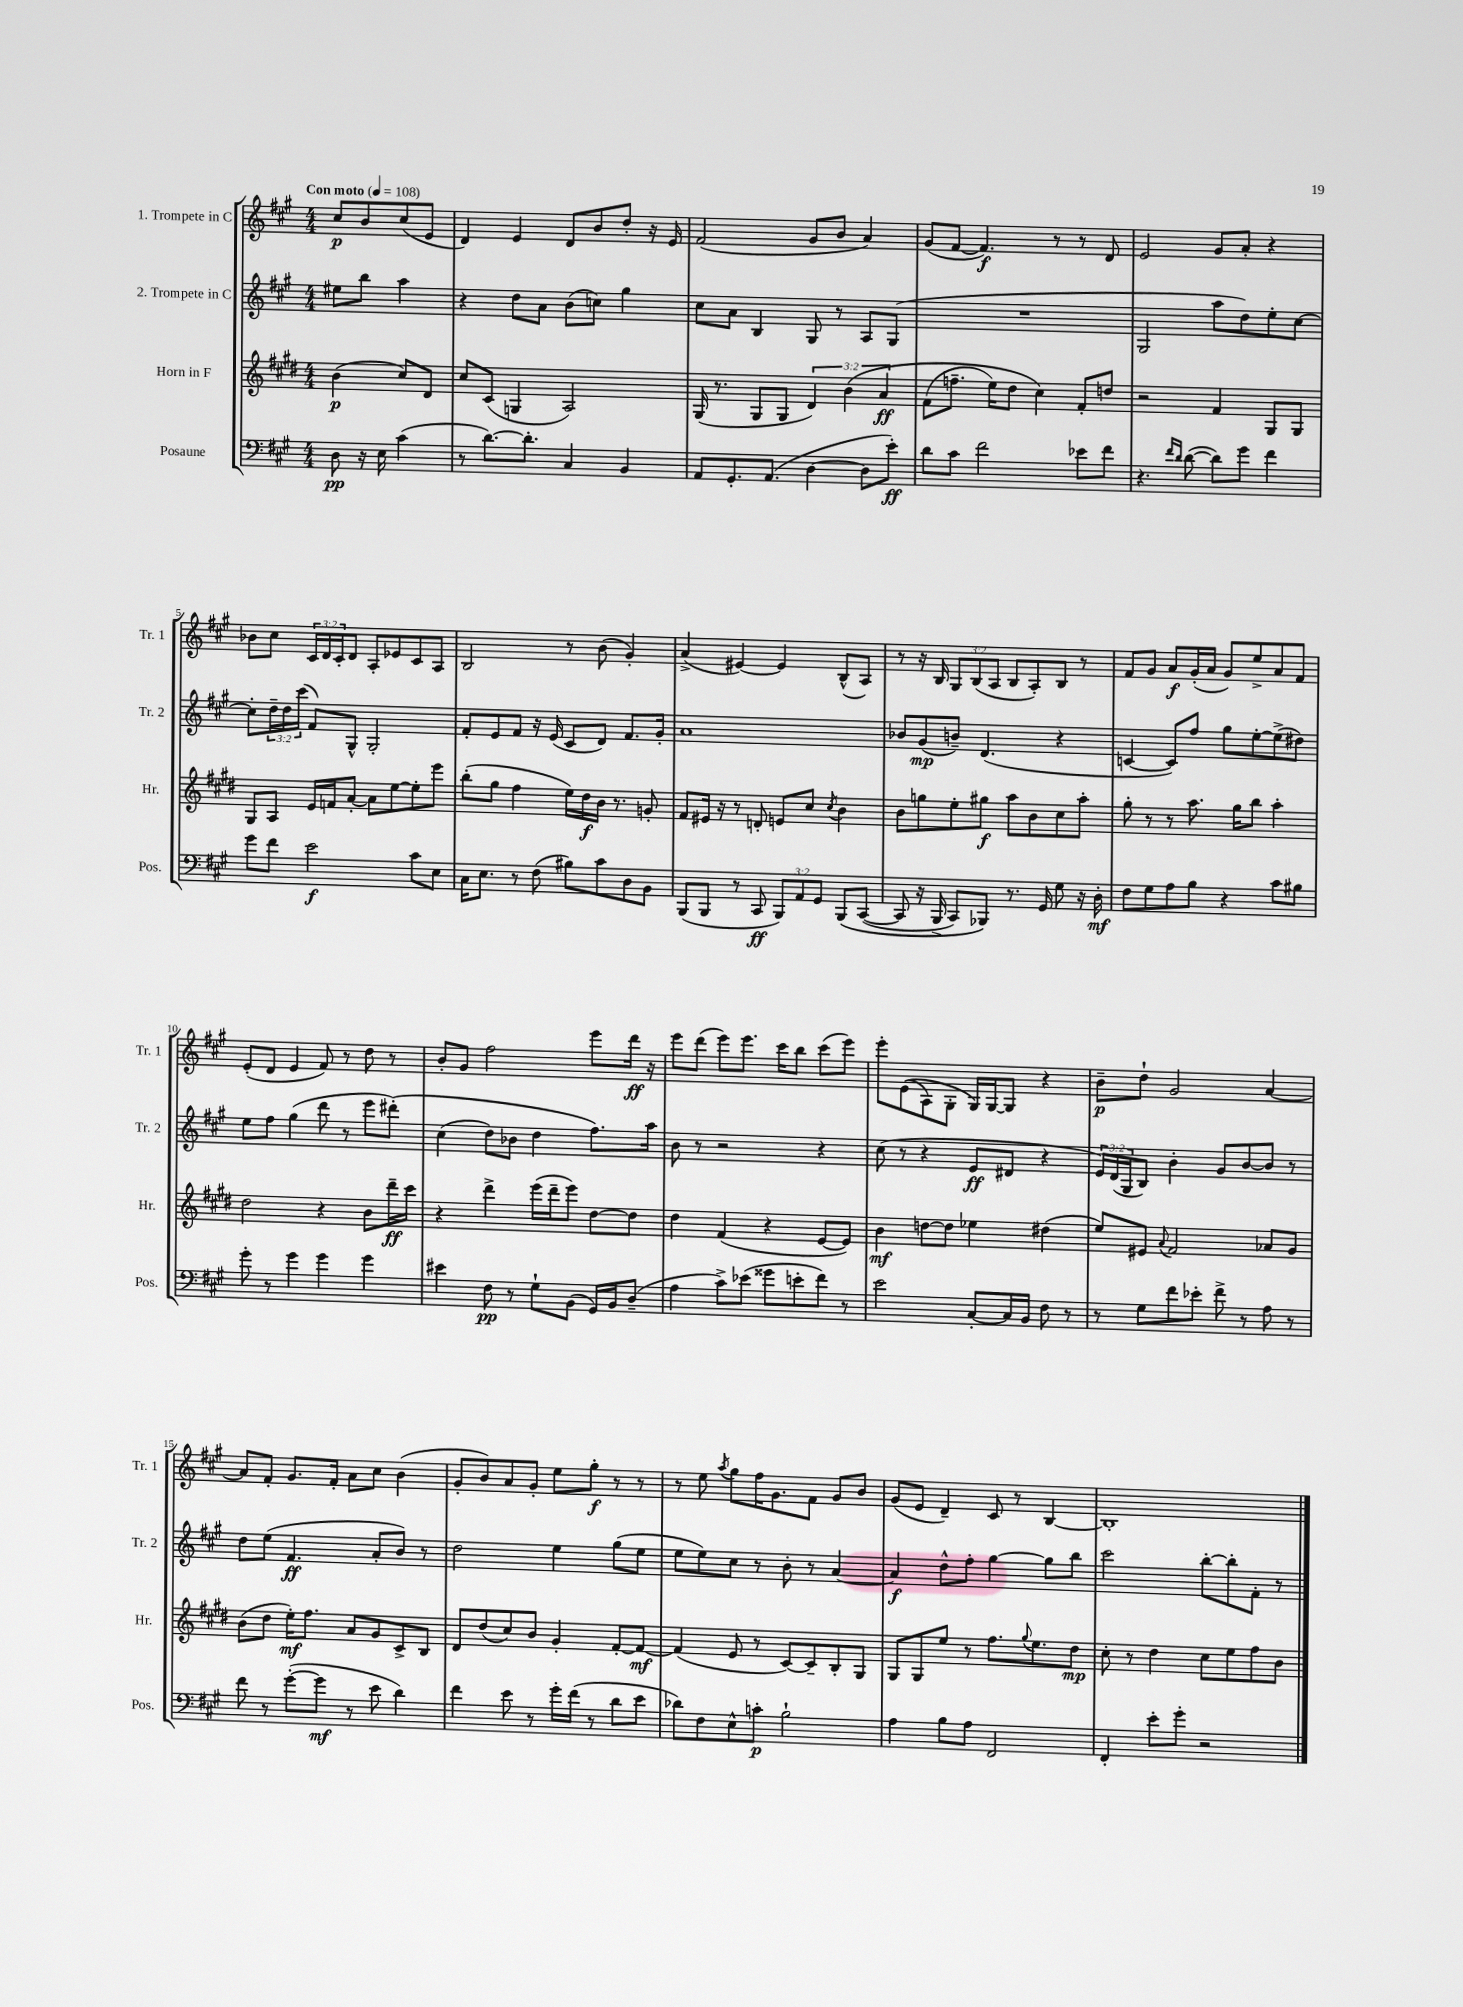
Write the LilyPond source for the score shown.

<<
\new StaffGroup <<
\new Staff = "s0" \with { instrumentName = "1. Trompete in C" shortInstrumentName = "Tr. 1" } {
    \clef treble \key a \major \numericTimeSignature \time 4/4 \override Staff.TupletNumber.text = #tuplet-number::calc-fraction-text \partial 2 \tempo "Con moto" 4 = 108
    cis''8\p b'8 cis''8( e'8 |
    d'4) e'4 d'8 b'8 d''8-. r16 e'16 |
    fis'2( gis'8 b'8 a'4) |
    gis'8( fis'8~ fis'4.\f) r8 r8 d'8 |
    e'2 gis'8 a'8-. r4 |
    bes'8 cis''8 \tuplet 3/2 { cis'16 d'16 cis'16-. } d'8 a8-. ees'8 cis'8 a8 |
    b2 r8 b'8( gis'4-.) |
    a'4->( eis'4~) eis'4 b8-^( a8) |
    r8 r16 b16 \tuplet 3/2 { gis8 b8( a8 } b8 a8-.) b8 r8 |
    fis'8 gis'8 a'8\f gis'16-.( a'16 gis'8) e''8-> a'8 fis'8 |
    e'8-.( d'8 e'4 fis'8) r8 d''8 r8 |
    b'8-. gis'8 fis''2 e'''8 d'''16\ff r16 |
    e'''8 d'''8( e'''8) e'''8. cis'''16 b''8 cis'''8( e'''8) |
    e'''8-. e'8(\( a8) gis8-. gis16\) gis16~ gis8 r4 |
    b'8--\p d''8-! gis'2 a'4~ |
    a'8 fis'8-. gis'8. fis'16-. a'8 cis''8 b'4( |
    gis'8-. b'8) a'8 gis'8-. e''8 gis''8-.\f r8 r8 |
    r8 e''8 \acciaccatura { a''8 } gis''8 fis''16 gis'8. fis'8 gis'8 b'8 |
    gis'8( e'8 d'4--) cis'8 r8 b4~ |
    b1-. \bar "|." |
}
\new Staff = "s1" \with { instrumentName = "2. Trompete in C" shortInstrumentName = "Tr. 2" } {
    \clef treble \key a \major \numericTimeSignature \time 4/4 \override Staff.TupletNumber.text = #tuplet-number::calc-fraction-text \partial 2
    eis''8 b''8 a''4 |
    r4 d''8 a'8 b'8( c''8) gis''4 |
    cis''8 a'8 b4 gis8 r8 a8 gis8( |
    R1 |
    gis2 a''8 d''8) e''8-. cis''8~ |
    cis''8-. \tuplet 3/2 { d''16-- d''16 cis'''16( } fis'8) gis8-^ gis2-. |
    fis'8-. e'8 fis'8 r16 e'16( cis'8 d'8) fis'8. gis'16-. |
    a'1 |
    bes'8 gis'8\mp( b'8--) d'4.( r4 |
    c'4~ c'8) fis''8 gis''8 e''8~-. e''8->( dis''8) |
    e''8 fis''8 gis''4( d'''8 r8 e'''8 dis'''8-.)\( |
    cis''4( d''8) bes'8 d''4 fis''8.\) a''16 |
    b'8 r8 r2 r4 |
    cis''8( r8 r4 e'8\ff dis'8 r4 |
    \tuplet 3/2 { e'16) d'16( gis16 } b8) b'4-. gis'8 b'8~ b'8 r8 |
    d''8 e''8( fis'4.\ff a'8-. b'8) r8 |
    d''2 e''4 gis''8( e''8 |
    e''8 e''8) cis''8 r8 b'8-. r8 a'4~ |
    a'4\f d''8-^ fis''8-. gis''4~ gis''8 b''8 |
    cis'''2 b''8~-. b''8-. fis'8-. r8 \bar "|." |
}
\new Staff = "s2" \with { instrumentName = "Horn in F" shortInstrumentName = "Hr." } {
    \clef treble \key e \major \numericTimeSignature \time 4/4 \override Staff.TupletNumber.text = #tuplet-number::calc-fraction-text \partial 2
    b'4\p( cis''8) dis'8 |
    cis''8 cis'8( g4 a2) |
    gis16( r8. gis8 gis8 \tuplet 3/2 { dis'4) b'4\( a'4\ff } |
    fis'8( f''8.-- e''16) dis''8 cis''4\) fis'8-. d''8 |
    r2 fis'4 gis8 gis8 |
    gis8 a8 e'16 f'16 a'8~-. a'8 e''8~ e''8-. e'''8 |
    b''8-.( gis''8 fis''4 e''16) dis''16\f b'16 r8. g'8-. |
    fis'8 eis'16 r16 r8 d'8-. e'8 cis''8 \acciaccatura { cis''8 } b'4 |
    b'8 g''8 e''8-. gis''8\f a''8 b'8 cis''8 a''8-. |
    gis''8-. r8 r8 a''8. gis''16 b''8 a''4-. |
    dis''2 r4 b'8 dis'''16--\ff cis'''16 |
    r4 dis'''4-> e'''16( dis'''16-- e'''8) dis''8~ dis''8 |
    dis''4 fis'4( r4 e'8~ e'8) |
    b'4\mf d''8~ d''8 ees''4 dis''4( |
    e''8) eis'8 \appoggiatura { a'8 } fis'2 aes'8 gis'8 |
    b'8( dis''8 e''16-.\mf) fis''8. a'8 gis'8 cis'8-> b8 |
    dis'8 dis''8( cis''8) b'8 gis'4-. fis'8~-. fis'8~\mf |
    fis'4( e'8 r8 cis'8~) cis'8-- b8-. gis8 |
    gis8 gis8 e''8 r8 fis''8. \appoggiatura { gis''8 } e''8. dis''8\mp |
    cis''8-. r8 dis''4 cis''8 e''8 fis''8 b'8 \bar "|." |
}
\new Staff = "s3" \with { instrumentName = "Posaune" shortInstrumentName = "Pos." } {
    \clef bass \key a \major \numericTimeSignature \time 4/4 \override Staff.TupletNumber.text = #tuplet-number::calc-fraction-text \partial 2
    d8\pp r16 e16 cis'4( |
    r8 d'8.~) d'8.-. cis4 b,4 |
    a,8 gis,8.-. a,8.( d4~ d8 e'8-.\ff) |
    d'8 cis'8 fis'2 ees'8 fis'8 |
    r4. \grace { fis'16 d'16 } d'8~( d'8) gis'8 fis'4 |
    gis'8 fis'8 e'2\f cis'8 e8 |
    cis16 e8. r8 fis8( bis8) cis'8 d8 b,8 |
    b,,8( b,,8 r8 cis,8\ff \tuplet 3/2 { b,,8) a,8 gis,8 } b,,8\( cis,8~( |
    cis,8 r16 b,,16-> cis,8) bes,,8\) r8. gis,16 gis8 r16 d16-.\mf |
    fis8 gis8 a8 b8 r4 cis'8 bis8 |
    gis'8-. r8 gis'4 gis'4 gis'4 |
    eis'4 fis8\pp r8 gis8-! b,8( gis,16) b,16 d8--( |
    a4 cis'8->) ees'8( gisis'8 e'8-. fis'8) r8 |
    e'2 cis8~-. cis16 b,16 fis8 r8 |
    r8 gis8 fis'8 ees'8-. fis'8-> r8 a8 r8 |
    fis'8 r8 gis'8~-.( gis'8\mf r8 e'8 d'4) |
    fis'4 e'8 r8 gis'16-. fis'16( r8 d'8 e'8 |
    des'8) fis8 e8-^ c'8-.\p b2-! |
    a4 b8 a8 fis,2 |
    fis,4-. e'8-. gis'8-. r2 \bar "|." |
}
>>
>>
